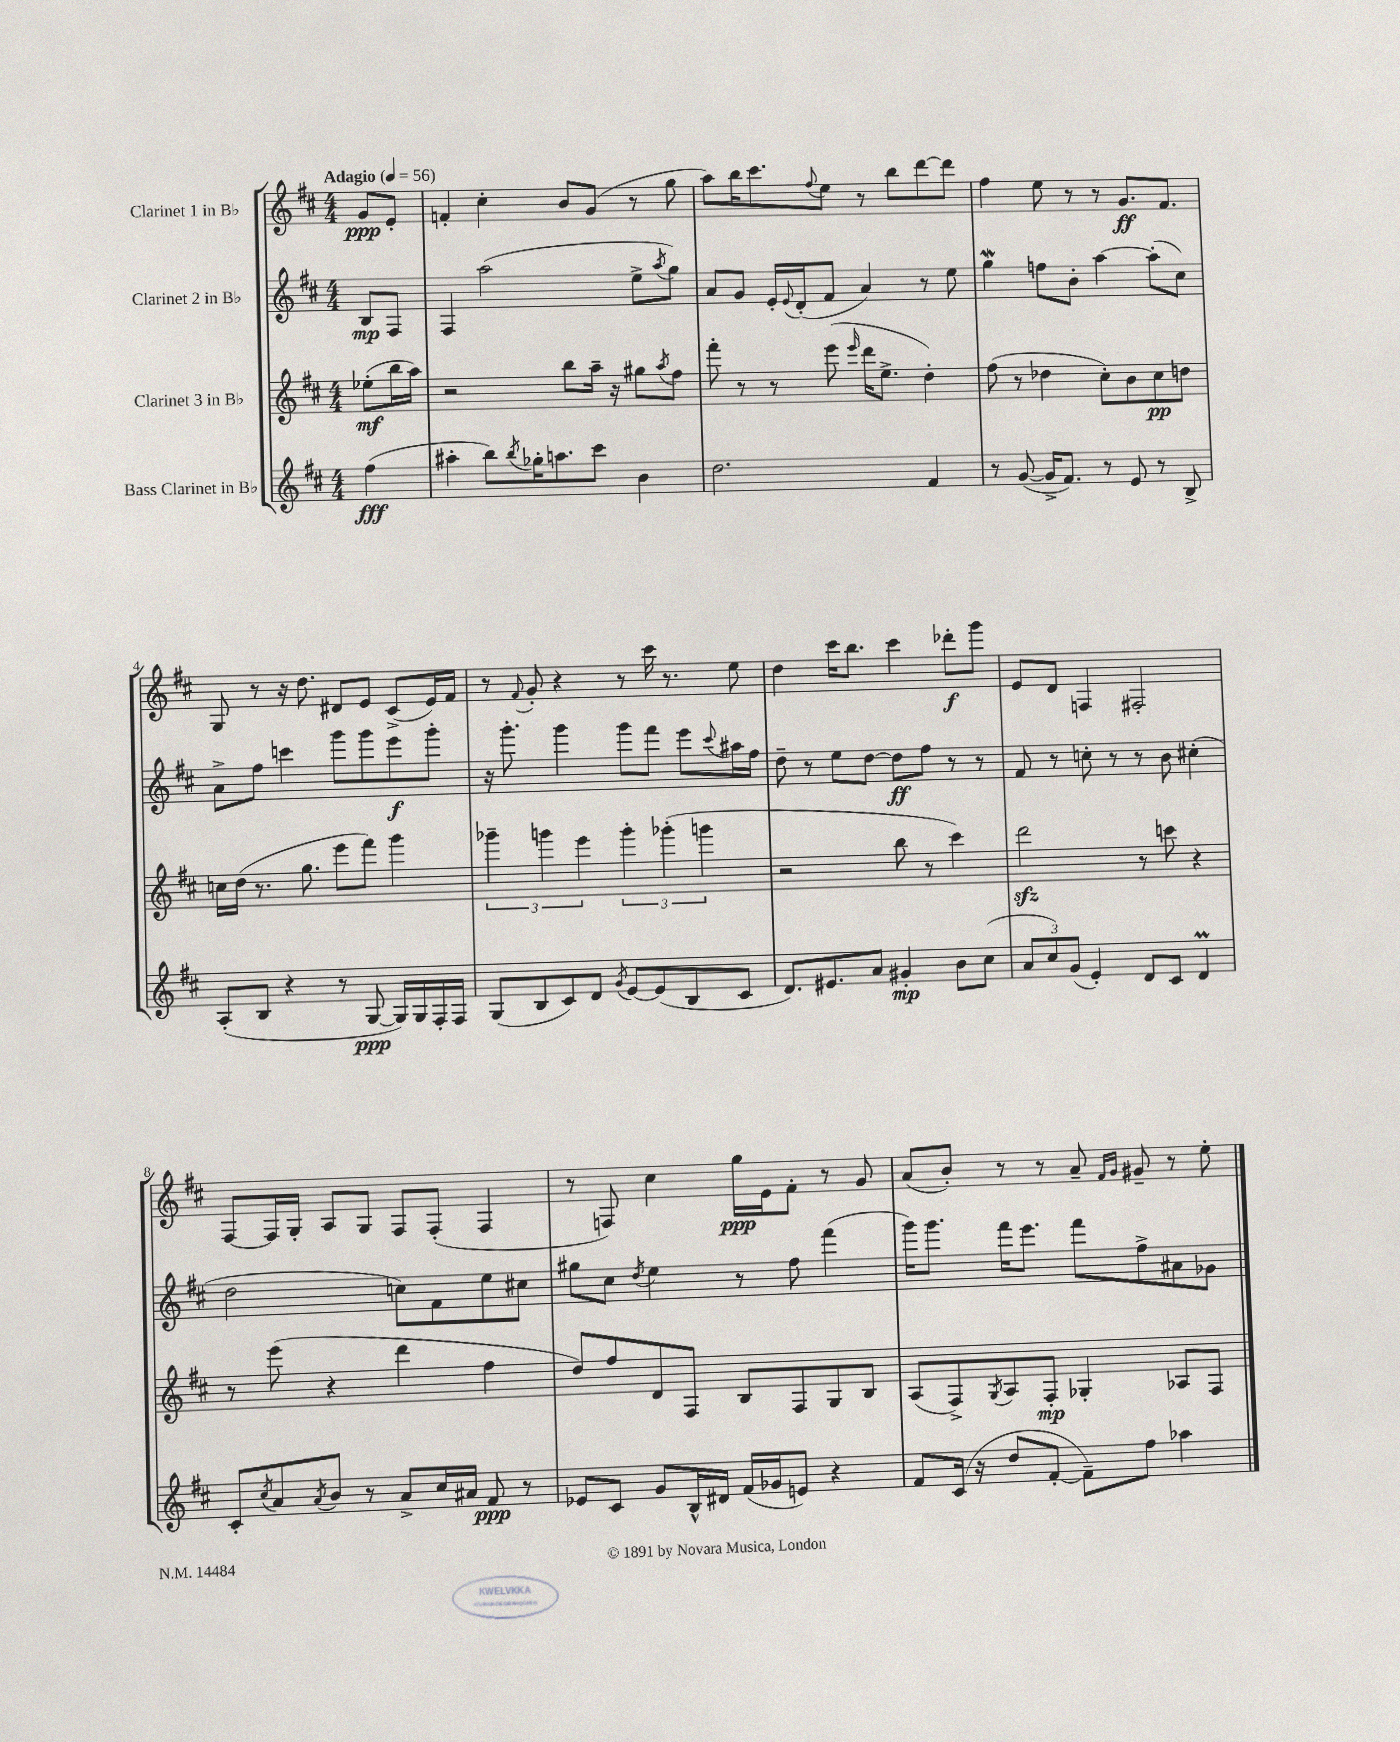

**kern	**kern	**kern	**kern
*staff4	*staff3	*staff2	*staff1
*clefG2	*clefG2	*clefG2	*clefG2
*k[f#c#]	*k[f#c#]	*k[f#c#]	*k[f#c#]
*M4/4	*M4/4	*M4/4	*M4/4
*MM56	*MM56	*MM56	*MM56
(4ff#	(8ee-'	8B	8g
.	16bb	8F#	8e'
.	16aa)	.	.
=	=	=	=
4aa#'	2r	4F#	4f'
8bb)	.	(2aa	4cc#'
8qbb	.	.	.
16gg-'	.	.	.
8.aa	.	.	.
.	8bb	.	8b
8ccc#	16aa~	.	(8g
.	16r	.	.
4b	8gg#	8ee^	8r
.	8qaa	8qaa	.
.	8ff#	8gg)	8gg
=	=	=	=
2.dd	8fff#'	8a	8aa)
.	8r	8g	16bb
.	.	.	8.ccc#
.	8r	16e'	.
.	.	8qqe	.
.	.	(16d'	.
.	.	.	8qqff#
.	(8eee	8f#	8ee
.	16qqeee	.	.
.	16ddd	4a)	8r
.	8.ee^	.	.
.	.	.	8bb
4f#	4dd')	8r	[8ddd
.	.	8ee	8ddd]
=	=	=	=
8r	(8ff#	4gg	4ff#
([8g	8r	.	.
16g^]	4dd-	8ff	8ee
8.f#)	.	.	.
.	.	8b'	8r
8r	8cc#')	[4aa	8r
8e	8b	.	8.g
8r	8cc#	(8aa']	.
.	.	.	8.f#
8B^	8dd	8cc#)	.
=	=	=	=
(8A'	16cc	8a^	8G
.	(16dd	.	.
8B	8.r	8ff#	8r
4r	.	4ccc	16r
.	8.gg	.	8.dd
8r	8eee	8ggg	8d#
[8G	8fff#)	8ggg	8e
16G])	4ggg	8eee	(8c#^
16G	.	.	.
16F#'	.	8ggg'	16e)
16F#	.	.	16f#
=	=	=	=
(8G	6ggg-~	16r	8r
.	.	8.ggg'	.
.	.	.	8qqf#
8B	.	.	8g'
.	6ggg	.	.
8c#)	.	4ggg	4r
.	6eee	.	.
8d	.	.	.
8qg	.	.	.
[8e	6ggg'	8ggg	8r
(8e]	.	8fff#	16ccc#
.	(6ggg-'	.	.
.	.	.	8.r
8B	.	8eee	.
.	6ggg	.	.
.	.	8qqccc#	.
8c#	.	16aa#	8ee
.	.	16ff#	.
=	=	=	=
8.d)	2r	8dd~	4dd
.	.	8r	.
8.e#	.	.	.
.	.	8ee	16ccc#
.	.	.	8.bb
8a	.	[8dd	.
4g#'	8bb	8dd]	4ccc#
.	8r	8ff#	.
8b	4ccc#)	8r	8ddd-'
(8cc#	.	8r	8ggg
=	=	=	=
12a	2ddd	8f#	8e
12cc#)	.	.	.
.	.	8r	8d
(12g	.	.	.
4e')	.	8cc'	4F
.	.	8r	.
8d	8r	8r	2F#'
8c#	8ccc	8b	.
4d	4r	(4cc#'	.
=	=	=	=
8c#'	8r	2dd	[8F#
8qcc#	.	.	.
8a	(8eee	.	16F#]
.	.	.	16G'
8qa	.	.	.
8b	4r	.	8A
8r	.	.	8G
8a^	4ddd	8cc)	8F#
16cc#	.	8f#	(8F#'
16a#	.	.	.
8f#	4ff#	8ee	4F#
8r	.	8cc#	.
=	=	=	=
8e-	8dd)	8gg#	8r
8c#	8ff#	8cc#	8F)
.	.	8qdd	.
8g	8d	4ee	4cc#
16B^^	8F#	.	.
16d#	.	.	.
(16f#	8B	8r	16gg
16g-	.	.	16e
8e)	8F#	8ff#	8f#'
4r	8G	(4fff#	8r
.	8B	.	8g
=	=	=	=
8f#	(8A	16ggg)	(8a
.	.	8.ggg	.
(16c#	8F#^)	.	8b')
16r	.	.	.
.	8qG	.	.
8dd	8A	16fff#	8r
.	.	8.eee	.
[8f#'	8F#'	.	8r
8f#~])	4G-'	8fff#	8a~
.	.	.	16qqf#
.	.	.	16qqg
8ff#	.	8ff#^	8g#~
4aa-	8A-	8a#	8r
.	8F#	8g-	8ee'
==	==	==	==
*-	*-	*-	*-
